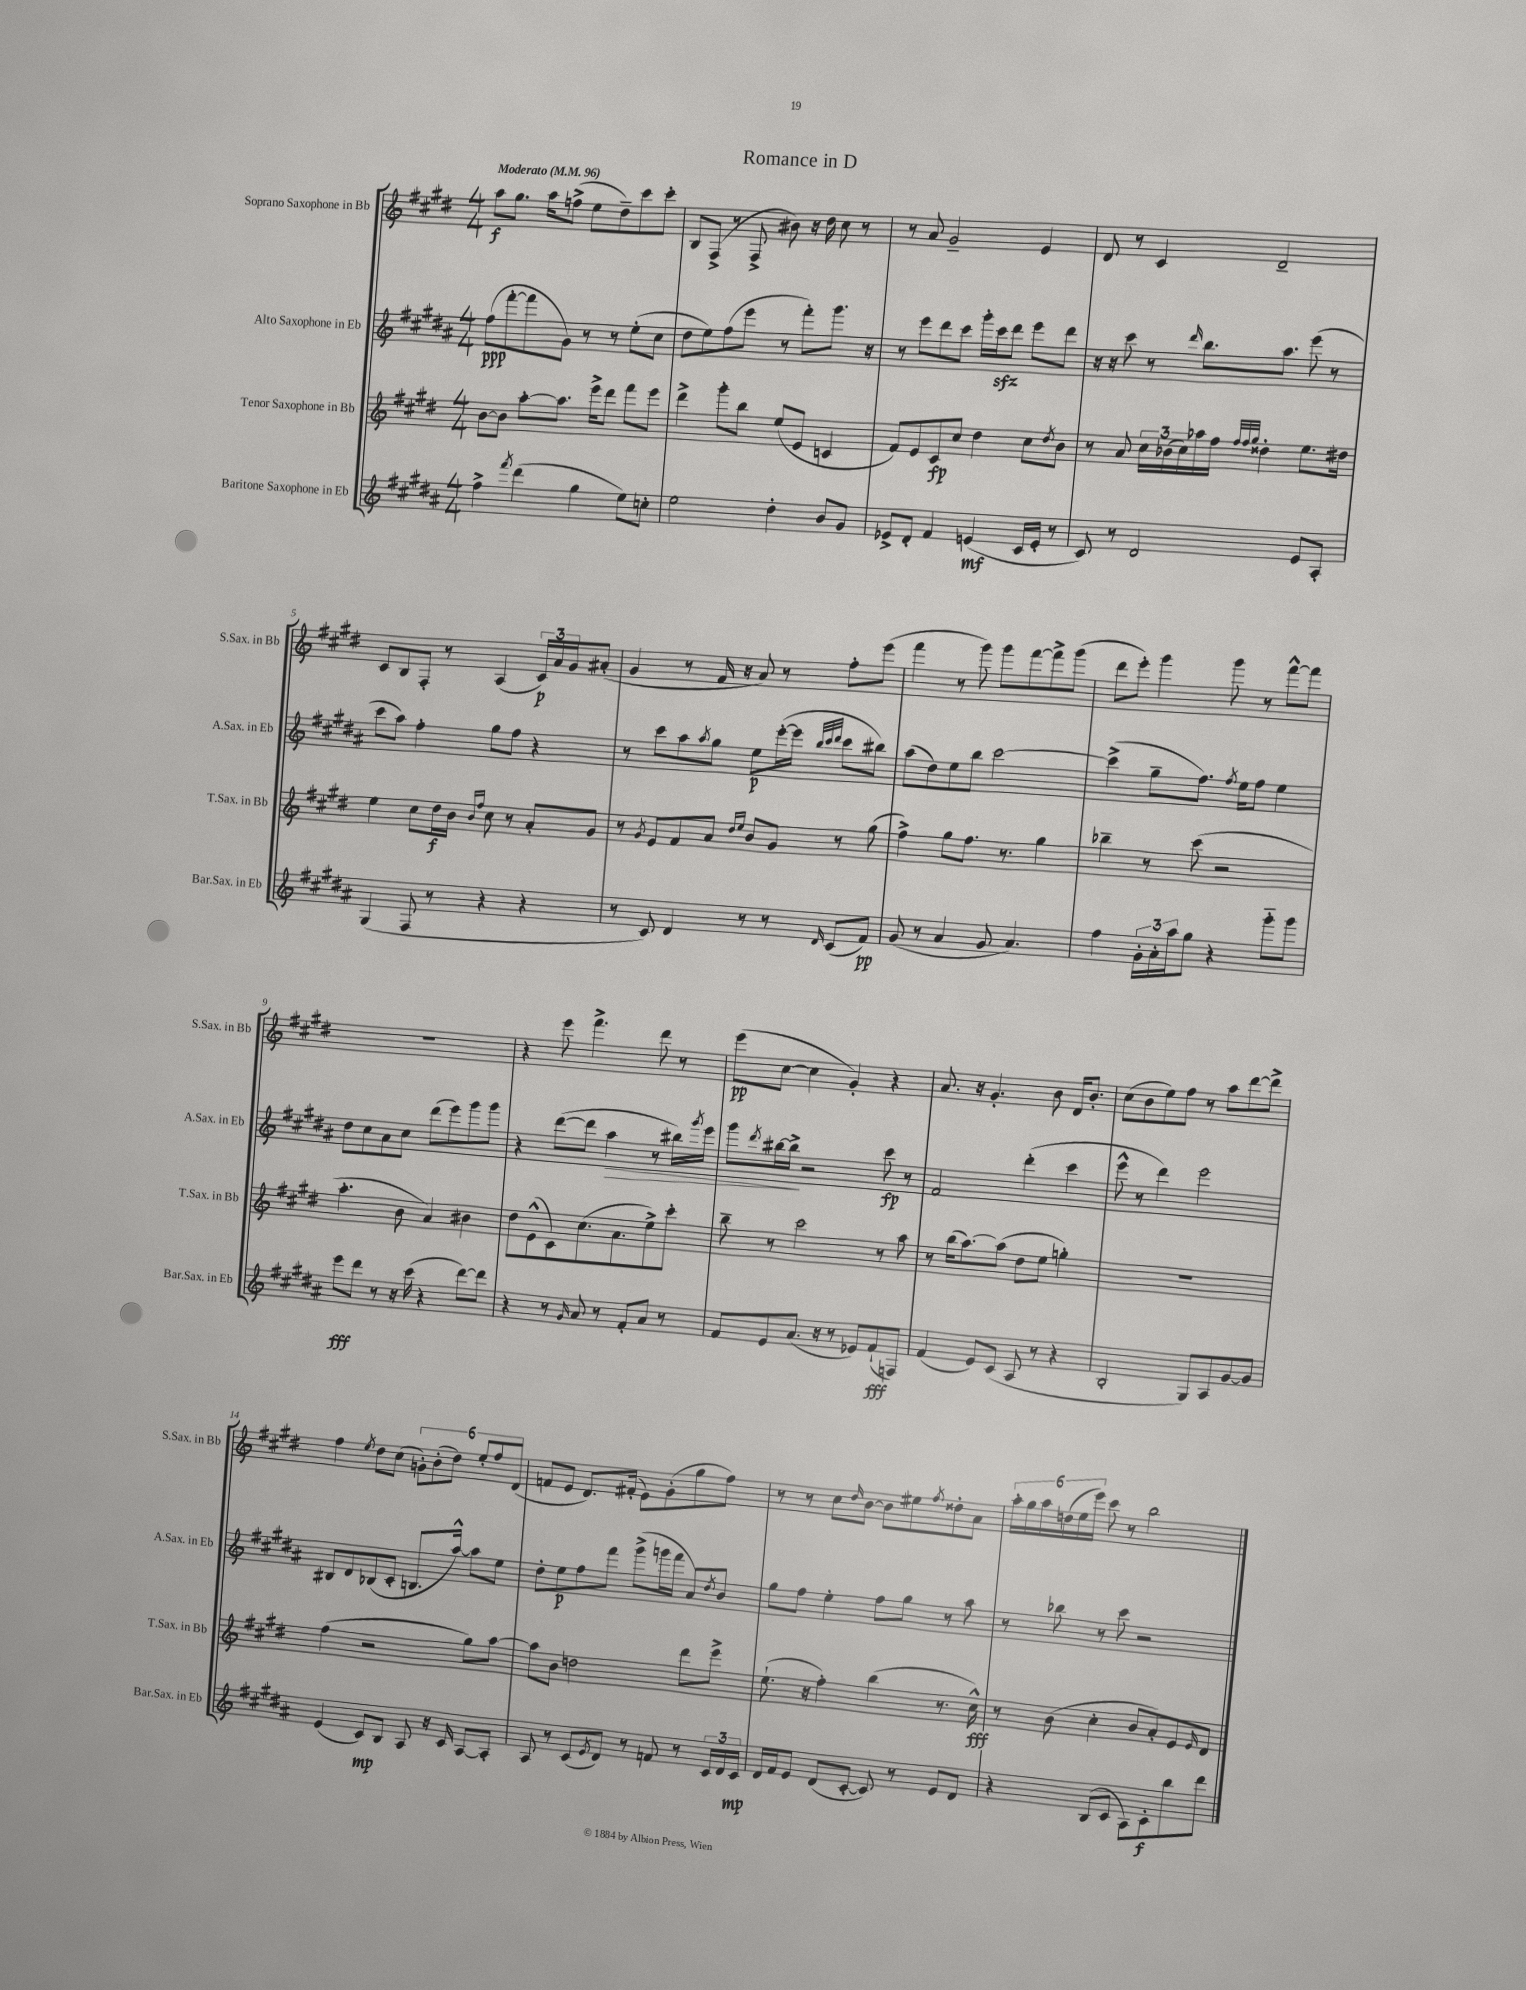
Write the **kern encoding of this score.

**kern	**kern	**kern	**kern
*staff4	*staff3	*staff2	*staff1
*clefG2	*clefG2	*clefG2	*clefG2
*k[f#c#g#d#a#]	*k[f#c#g#d#]	*k[f#c#g#d#a#]	*k[f#c#g#d#]
*M4/4	*M4/4	*M4/4	*M4/4
*MM96	*MM96	*MM96	*MM96
4ff#^	[8b	(8ff#	8aa
.	8b]	[8fff#'	8.gg#
8qfff#	.	.	.
(4ddd#	[8aa'	8fff#]	.
.	.	.	16aa
.	8.aa]	8g#)	(8ff^
4gg#	.	8r	8ee
.	16eee^	.	.
.	8ddd#	8r	8dd#~)
8ee)	8fff#	(8ee'	8ccc#
8cc'	8eee	8cc#	8ccc#'
=	=	=	=
2ee	4ddd#^	8dd#	8B
.	.	8ee)	(8F#^
.	8ggg#'	(8ff#	8r
.	8bb	8eee	8F#^
4dd#'	(8ee	8r	8b#)
.	8e	8fff#')	16r
.	.	.	16dd#
8b	4c	8.ggg#	8cc#
8g#	.	.	8r
.	.	16r	.
=	=	=	=
8e-^	8f#)	8r	8r
8d#'	8e	8eee	8a
4f#	8c#	8ddd#	2g#~
.	8cc#	8ccc#	.
(4e	4dd#	16ggg#'	.
.	.	16ccc#	.
.	.	8ddd#	.
16c#	8cc#	8eee	4e
16e'	.	.	.
.	8qdd#	.	.
8r	8b	8ddd#	.
=	=	=	=
8c#)	8r	16r	8d#
.	.	16r	.
8r	8a	8ccc#	8r
2d#	24cc#	8r	4c#
.	(24b-	.	.
.	24cc#)	.	.
.	.	16qqddd#	.
.	16aa-	8.bb	.
.	16ff#	.	.
.	32qqff#	.	.
.	32qqff#	.	.
.	32qqgg#	.	.
.	4dd##'	.	2d#~
.	.	8.aa#	.
8e	8.ee	(8eee	.
8A#'	.	8r	.
.	16dd#	.	.
=	=	=	=
(4G#	4ee	8ccc#	8c#
.	.	8aa#)	8B
8F#	8cc#	4ff#'	8F#'
8r	16dd#	.	8r
.	16b	.	.
.	16qqb	.	.
.	16qqff#	.	.
4r	8cc#	8gg#	(4A
.	8r	8ff#	.
4r	8a'	4r	24c#)
.	.	.	24a
.	.	.	24g#
.	8g#	.	(8a#'
=	=	=	=
8r	8r	8r	4g#
.	8qg#	.	.
8c#)	8e	8ccc#	.
4d#	8f#	8aa#	8r
.	.	8qaa#	.
.	8a	8gg#	16f#
.	.	.	16r
.	16qqdd#	.	.
.	16qqee	.	.
8r	8b	8ee	8a)
8r	8g#	([16eee'	8r
.	.	16eee]	.
.	.	32qqbb	.
.	.	32qqccc#	.
16qqd#	.	32qqddd#	.
(8c#	8r	8ccc#	8ff#'
8f#)	(8gg#	8bb#)	(8eee
=	=	=	=
(8g#	4ff#^)	(8aa#	4fff#
8r	.	8dd#)	.
4a#	8gg#	8ee	8r
.	8.ff#	8bb	8ggg#)
8g#	.	[2ccc#	8ggg#
.	8.r	.	.
4.a#)	.	.	[8fff#
.	4gg#	.	8fff#^]
.	.	.	(8ggg#
=	=	=	=
4ff#	4bb-~	(4ccc#^]	8ddd#
.	.	.	8eee')
24g#'	8r	8gg#~	4ggg#
24a#'	.	.	.
24aa#	.	.	.
8gg#	(8ccc#	8.ff#)	.
4r	2r	.	8ggg#
.	.	8qff#	.
.	.	16ee	.
.	.	8ff#	8r
8ggg#'~	.	4ee	[8fff#^^
8ggg#	.	.	8fff#]
=	=	=	=
8eee	4.aa'	8dd#	1r
8ddd#	.	8cc#	.
8r	.	8a#	.
16r	8b	8cc#	.
(16ccc#	.	.	.
4r	4a)	(8ddd#	.
.	.	8eee)	.
[8ddd#)	4b#	8ggg#	.
8ddd#]	.	8ggg#	.
=	=	=	=
4r	8dd#	4r	4r
.	(8e^^	.	.
8r	8c#)	([8ddd#	8eee
16qqg#	.	.	.
8a#	(8.cc#	8ddd#]	4.fff#^
8r	.	4aa#	.
.	8.a	.	.
8f#'	.	.	.
8a#	8ee^)	8r	8ddd#
8r	8ccc#'	16bb#)	8r
.	.	8qggg#	.
.	.	16eee	.
=	=	=	=
8f#	8bb~	8ggg#	(8eee
.	.	8qddd#	.
8e	8r	[16bb#	[8cc#
.	.	16bb#^]	.
(8.a#	2ccc#	2r	4cc#]
16r	.	.	.
8r	.	.	4g#')
8e-)	.	.	.
(8f#`	8r	8ccc#	4r
8F)	8aa	8r	.
=	=	=	=
(4f#	8r	2f#	8.a
.	(16bb	.	.
.	[8.aa)	.	16r
8e)	.	.	4.g#'
(8c#	(8aa]	.	.
8A#	8dd#	(4ddd#'	.
8r	8ee	.	8b
4r	4gg')	4ccc#	16d#
.	.	.	8.b'
=	=	=	=
2B'	1r	8eee^^	(8cc#
.	.	8r	8b
.	.	4ddd#)	8ee)
.	.	.	8ff#
8G#)	.	2eee	8r
8A#	.	.	8aa
[8g#	.	.	[8ddd#
8g#]	.	.	8ddd#^]
=	=	=	=
(4e	(4ff#	8B#	4ff#
.	.	8d#	.
.	.	.	8qee
8c#)	2r	(8B-	8dd#
8B	.	8c#'	(8cc#
8A#	.	8.B	12g')
.	.	.	(12b'
16r	.	.	.
.	.	.	12dd#)
16c#	.	[16aa#^^)	.
[8A#	8gg#)	8aa#]	12ee'
.	.	.	12ff#
8A#']	[8aa	8ee	.
.	.	.	(12d#
=	=	=	=
8A#	8aa]	8dd#'	8f
8r	8b	8ee	8e
(8c#	2dd	8ff#	8.d#)
8qe	.	.	.
8d#)	.	8fff#	.
.	.	.	(16f#'
8r	.	(8ggg#^	8e)
8f	.	16ggg	(8g#'
.	.	16fff#	.
8r	8ddd#	8a#)	8gg#
.	.	8qdd#	.
24c#	8eee^	8b	8ff#)
24d#	.	.	.
24c#	.	.	.
=	=	=	=
16d#	(8.ee`	8gg#	8r
16f#	.	.	.
8e	.	8ff#	8r
.	16r	.	.
(8d#	4ff#')	4ee'	8cc#
.	.	.	16qqdd#
[8c#'	.	.	[8b
8c#])	(4bb	8ff#	8b]
8r	.	8gg#	8ee#
.	.	.	8qff#
8e	8.r	8r	8dd##'
8d#	.	8aa#	8a
.	16cc#^^)	.	.
=	=	=	=
4r	8r	8r	24aa'
.	.	.	24gg#
.	.	.	24aa
.	(8b	8bb-	(24dd
.	.	.	24ee
.	.	.	24eee)
(8B	4cc#'	8r	8ccc#
8c#	.	8ccc#	8r
8A#)	8b	2r	2bb
8c#'	8a')	.	.
8bb	8e	.	.
.	16qqe	.	.
8ddd#	8d#	.	.
==	==	==	==
*-	*-	*-	*-
